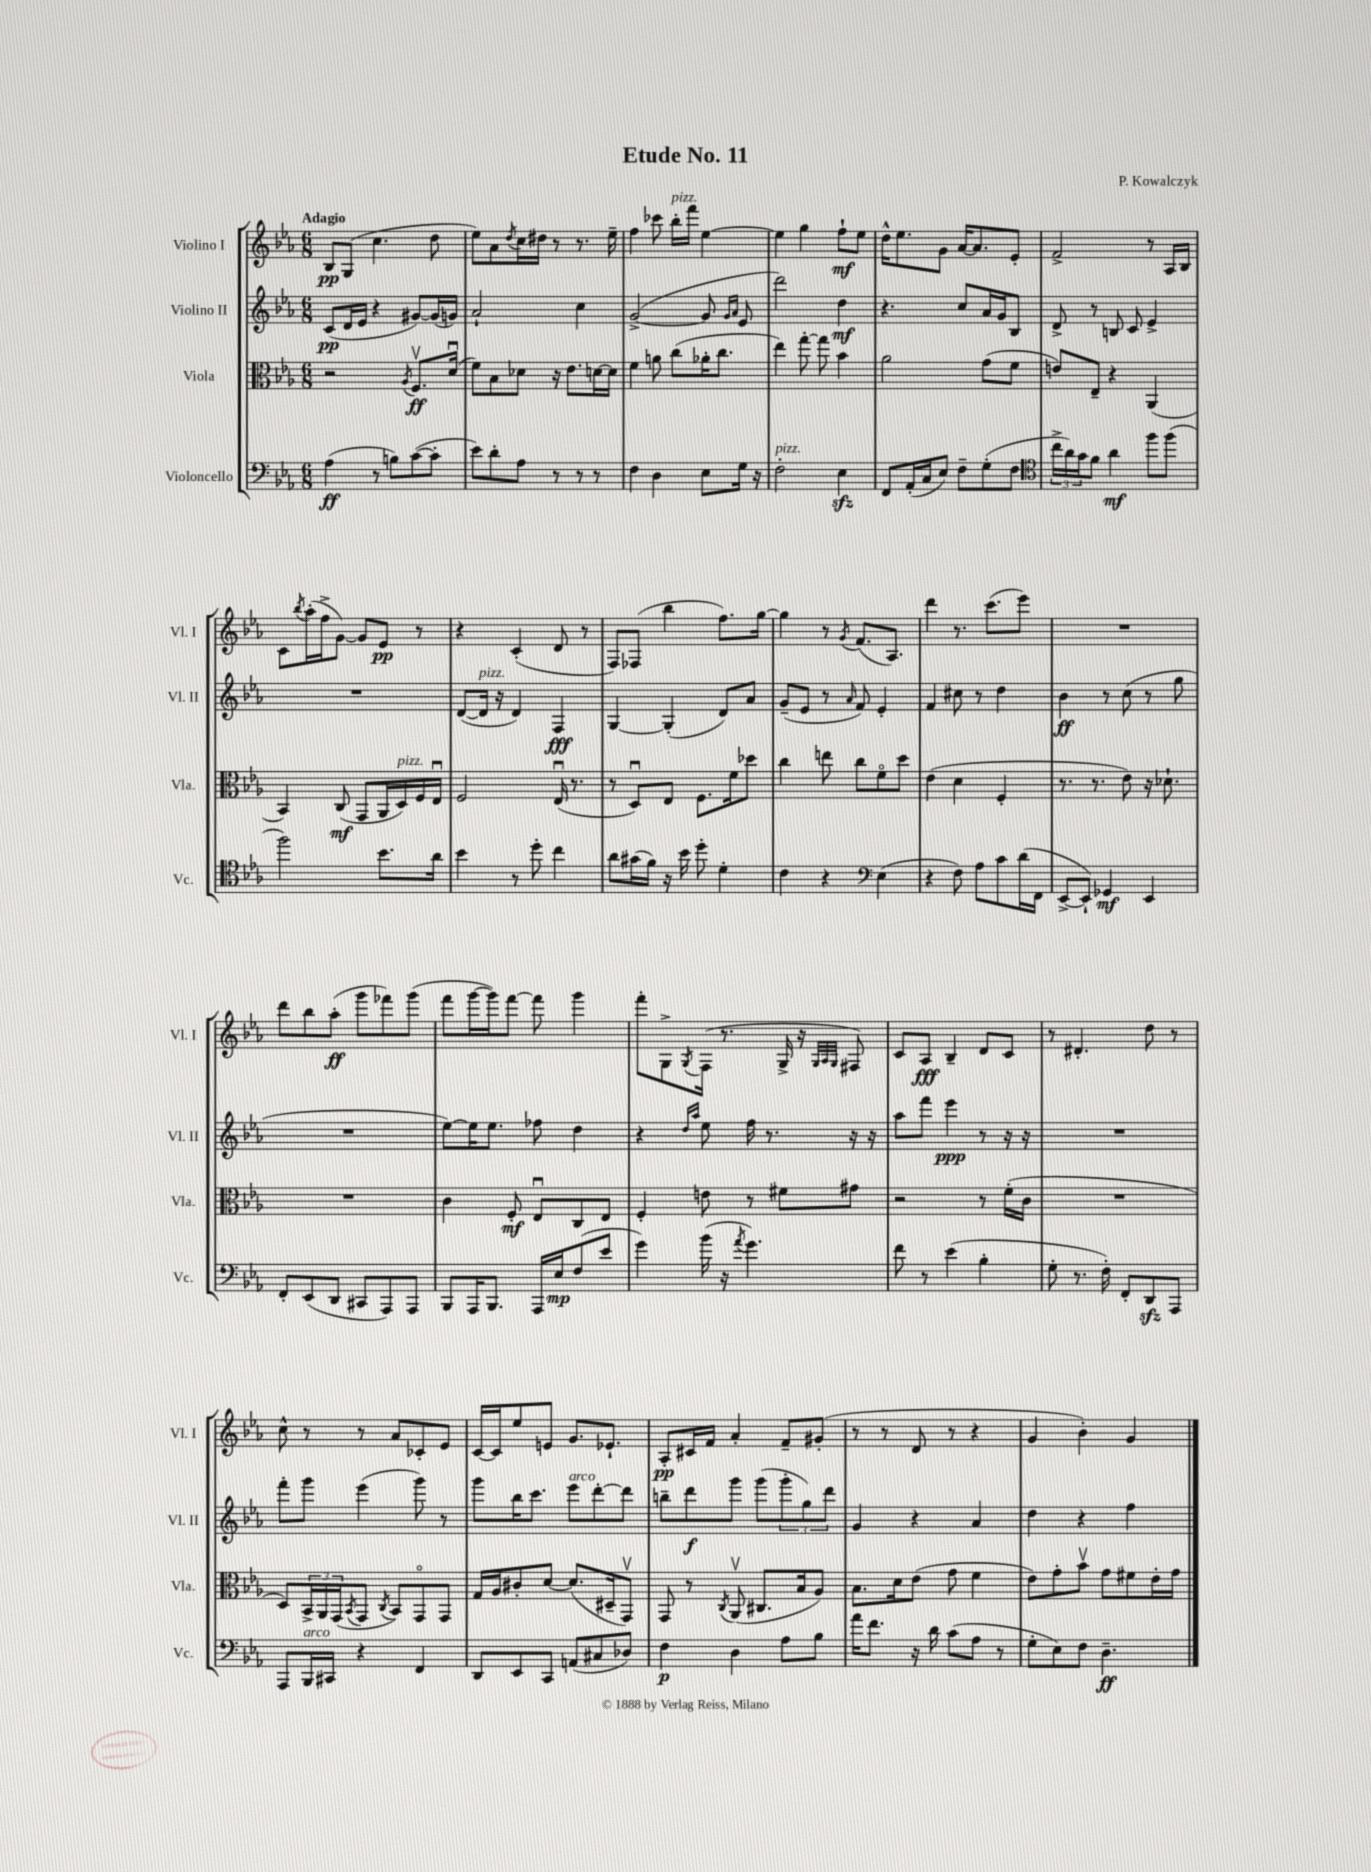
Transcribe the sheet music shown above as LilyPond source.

\header { title = "Etude No. 11" composer = "P. Kowalczyk" }
<<
\new StaffGroup <<
\new Staff = "s0" \with { instrumentName = "Violino I" shortInstrumentName = "Vl. I" } {
    \clef treble \key ees \major \numericTimeSignature \time 6/8 \tempo "Adagio"
    bes8\pp g8( c''4. d''8 |
    ees''8) aes'8 \acciaccatura { d''8 } c''16 dis''16 r8 r8. ees''16-- |
    f''4 ces'''8 bes''16-.^\markup { \italic "pizz." } f'''16 ees''4~ |
    ees''4 g''4 f''8-!\mf ees''8 |
    d''16-^ ees''8. g'8 aes'16~ aes'8. ees'8-. |
    f'2-> r8 aes16 bes16 |
    c'8 \acciaccatura { bes''8 } aes''16-.( f''16-> g'8~) g'8 ees'8\pp r8 |
    r4 c'4-.( d'8 r8 |
    f8) fes8( bes''4 f''8.) g''16~ |
    g''4 r8 \acciaccatura { g'8 } f'8.( aes8.) |
    d'''4 r8. c'''8.( ees'''8) |
    R2. |
    d'''8 bes''8 aes''8-.\ff( g'''8 fes'''8) g'''8( |
    f'''8 g'''16~ g'''16) f'''8~ f'''8 g'''4 |
    f'''8-. g8-> \acciaccatura { g8 } f16( r8. g16-> r16 \grace { g32 aes32 g32 } fis8) |
    c'8 aes8\fff bes4-- d'8 c'8 |
    r8 dis'4.-. d''8 r8 |
    c''8-^ r8 r8 aes'8 ces'8-. ees'8 |
    c'16~ c'16 ees''8 e'8 g'8. ees'8.-! |
    aes8-.\pp cis'16 f'16 aes'4-. f'8-- gis'8-.( |
    r8 r8 d'8 r8 r4 |
    g'4 bes'4-.) g'4 \bar "|." |
}
\new Staff = "s1" \with { instrumentName = "Violino II" shortInstrumentName = "Vl. II" } {
    \clef treble \key ees \major \numericTimeSignature \time 6/8
    c'8\pp( d'16 ees'16 r4 gis'8~) gis'16( g'16) |
    aes'2-! c''4 |
    g'2~->( g'8 \grace { g'16 aes'16 } ees'8 |
    d'''2) d''4\mf |
    r4. c''8 aes'16 g'16 bes8 |
    d'8-> r8 b8 c'8 ees'4-> |
    R2. |
    d'8~( d'16^\markup { \italic "pizz." } r16 d'4) f4\fff |
    g4~ g4-.( d'8) aes'8 |
    g'8--( ees'8 r8 \grace { aes'16 } f'8) ees'4-. |
    f'4 cis''8 r8 d''4 |
    bes'4\ff r8 c''8( r8 g''8 |
    R2. |
    ees''8~) ees''16 ees''8. fes''8 d''4 |
    r4 \grace { d''16 aes''16 } ees''8 f''16 r8. r16 r16 |
    aes''8 f'''8 ees'''4\ppp r8 r16 r16 |
    R2. |
    f'''8-. g'''8 ees'''4( g'''8) r8 |
    g'''8 bes''16 c'''8. ees'''8^\markup { \italic "arco" } d'''8~-. d'''8 |
    b''8-- d'''8\f g'''8 g'''8( \tuplet 3/2 { g'''8-. g''8) d'''8 } |
    g'4 r4 aes'4 |
    d''4 r4 f''4 \bar "|." |
}
\new Staff = "s2" \with { instrumentName = "Viola" shortInstrumentName = "Vla." } {
    \clef alto \key ees \major \numericTimeSignature \time 6/8
    r2 \acciaccatura { aes8 } f8.\upbow\ff d'16\downbow( |
    f'8) bes8 des'8 r16 ees'8. d'16~ d'16 |
    f'4 a'8 c''8( aes'16-. c''8. |
    ees''4) g''8~-. g''8 bes'4 |
    aes'2 g'8( f'8 |
    e'8) ees8-- r4 aes,4( |
    bes,4) c8\mf( g,8 aes,16 d16^\markup { \italic "pizz." }) f16 ees16\downbow |
    f2 ees16\downbow( r8. |
    r8 d8\downbow) ees8 f8. f'16 des''8 |
    c''4 e''8 c''8 f'8\flageolet d''8 |
    ees'4( d'4 f4-. |
    r8. r8. ees'8) r16 des'8.-! |
    R2. |
    c'4 f8-.\mf ees8\downbow c8 ees8 |
    f4-. e'8 r8 fis'8 gis'8 |
    r2 r8 f'16-.( c'16 |
    R2. |
    d8) \tuplet 3/2 { bes,16-> aes,16 g,16( } \acciaccatura { bes,8 } g,8 \acciaccatura { c8 } bes,8) g,8\flageolet g,8 |
    g16 aes16 cis'8-. d'8~ d'8.( dis16-- g,8\upbow) |
    g,8 r8 \acciaccatura { c8 } aes,8\upbow( cis8. bes16 aes8) |
    bes8. d'16 ees'8( g'8 f'4 |
    ees'8) g'8-. bes'8\upbow g'8 fis'8 ees'16-. g'16 \bar "|." |
}
\new Staff = "s3" \with { instrumentName = "Violoncello" shortInstrumentName = "Vc." } {
    \clef bass \key ees \major \numericTimeSignature \time 6/8
    aes4\ff( r8 b8) c'8~( c'8-. |
    ees'8) d'8-. aes8 r8 r8 r8 |
    f4 d4 ees8 g16 r16 |
    f2-.^\markup { \italic "pizz." } ees4\sfz |
    f,8 aes,16-.( c16 ees8) f8-- g8-.( f8 |
    \clef tenor \tuplet 3/2 { c''16-> aes'16) g'16 } f'8 aes'4\mf f''8 f''8( |
    f''2) bes'8. aes'16 |
    bes'4 r8 d''8-. c''4 |
    aes'8 gis'16( f'16) r16 bes'16 d''8-. d'4-. |
    c'4 r4 \clef bass ees4( |
    r4 f8) aes8 c'8 d'16( f,16 |
    ees,8~-> ees,8-!) ges,4\mf ees,4 |
    f,8-. ees,8( d,8 cis,8 aes,,8) aes,,8 |
    bes,,8 aes,,16 bes,,8. aes,,16 ees16\mp f8( ees'8 |
    g'4) bes'16( r16 \acciaccatura { aes'8 } g'4.) |
    f'8 r8 ees'4( bes4-. |
    g8-. r8. f16-.) f,8-. d,8\sfz aes,,8 |
    aes,,8 bes,,16^\markup { \italic "arco" } cis,16 r4 f,4 |
    d,8 ees,8 c,8 a,8( cis8 des8) |
    f4\p d4 aes8 bes8 |
    aes'16 f'8. r16 d'16 c'8( aes8 r8 |
    g8-. ees8) f8 d4.--\ff \bar "|." |
}
>>
>>
\layout { \context { \Score \remove "Bar_number_engraver" } }
